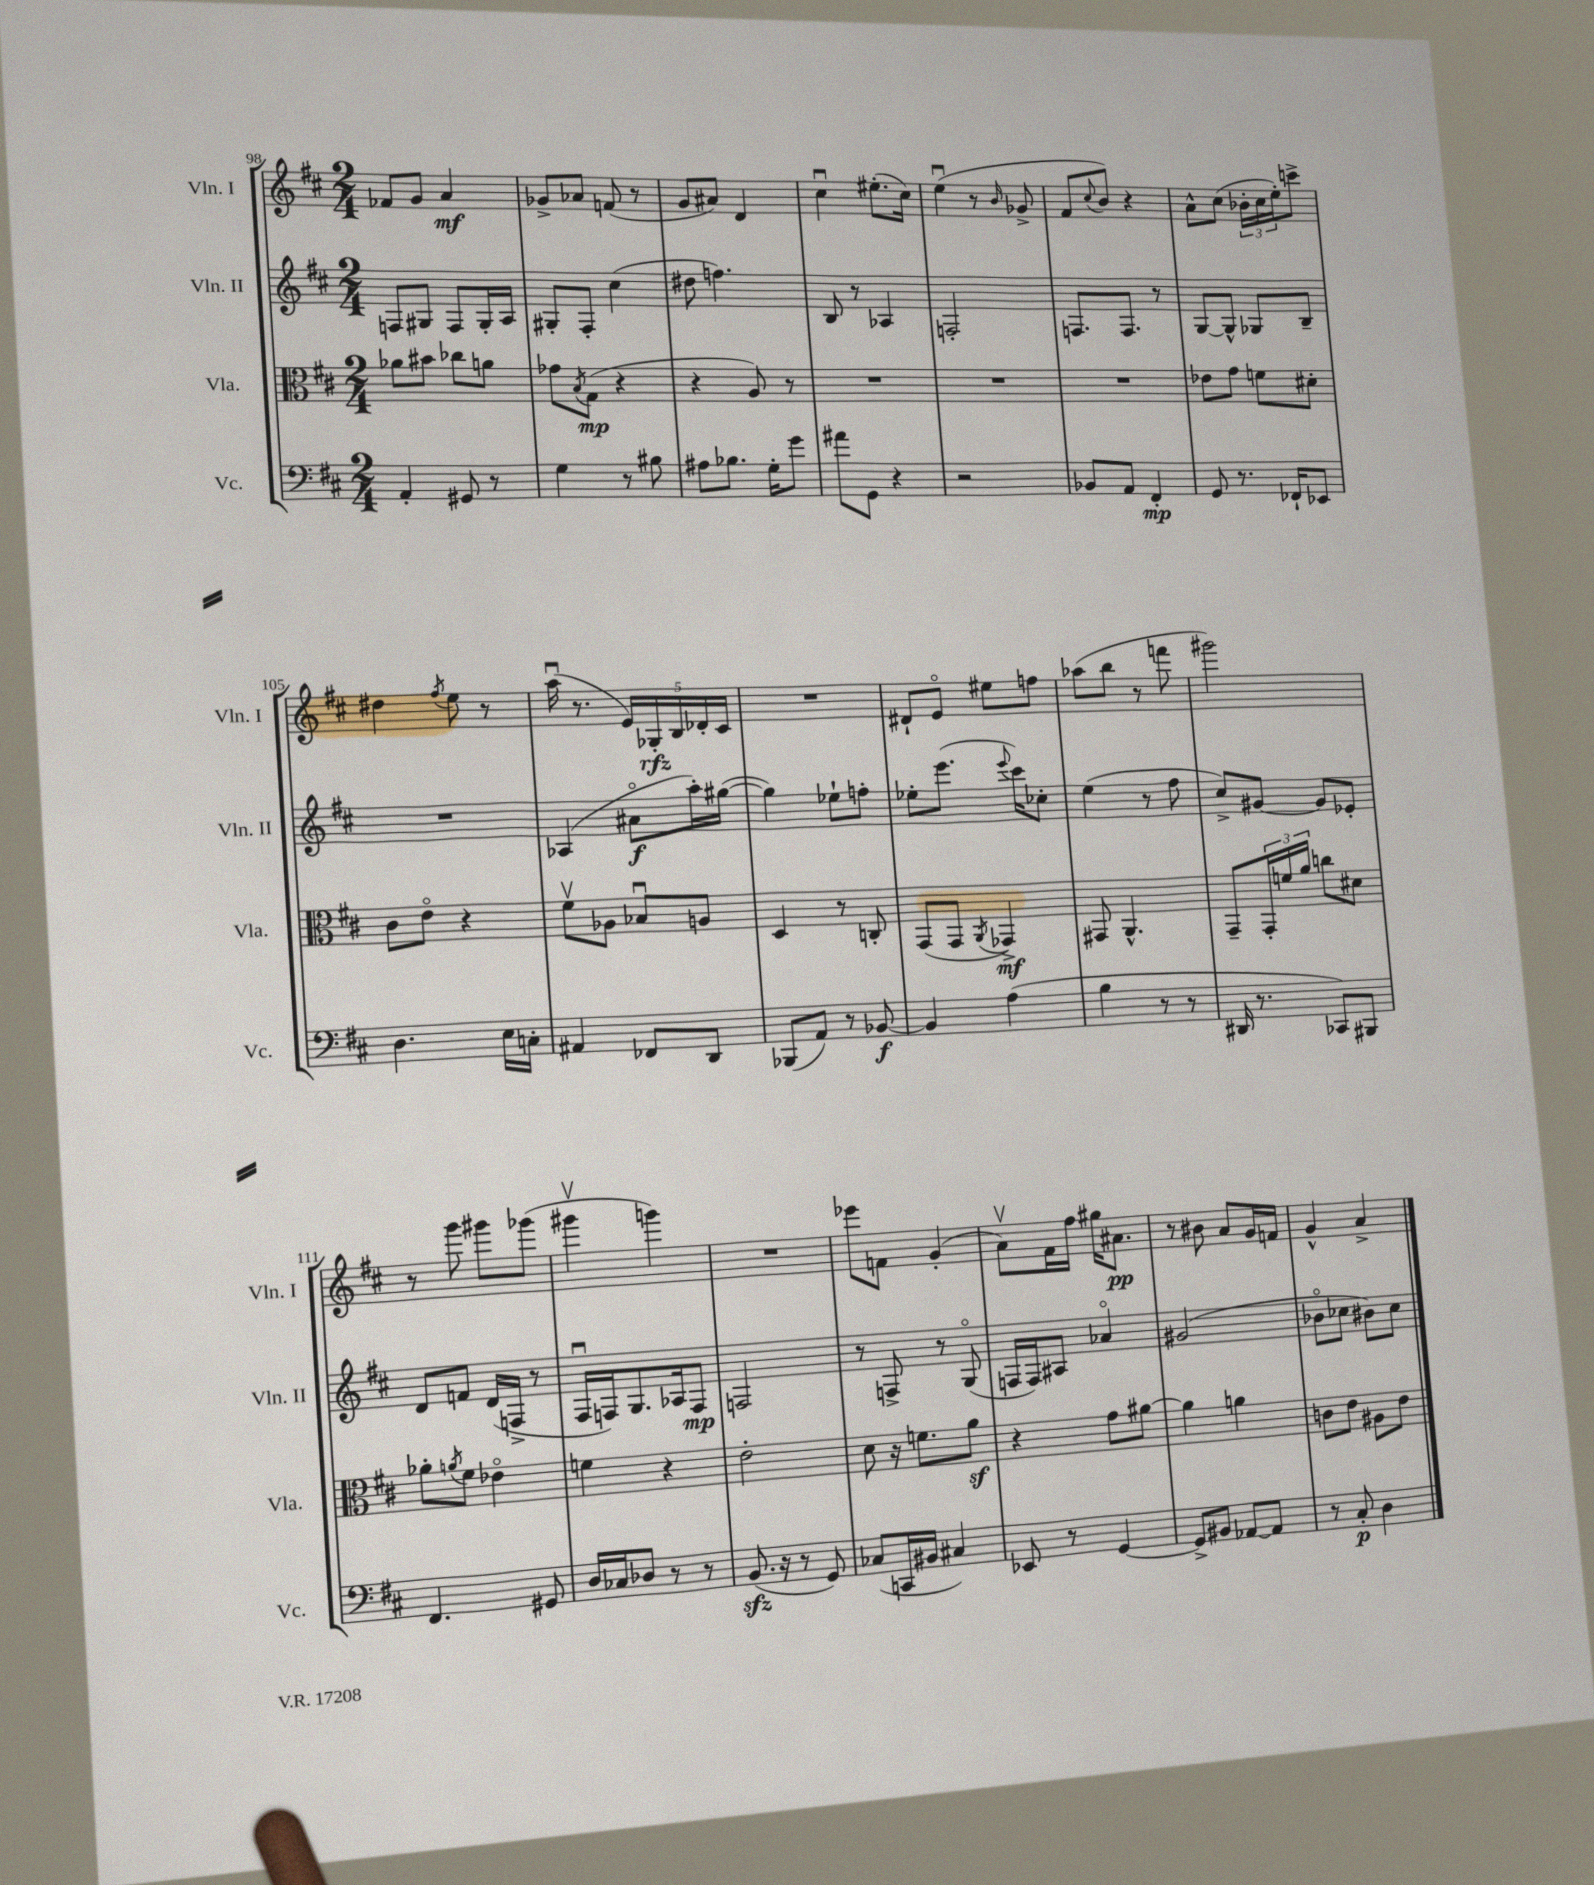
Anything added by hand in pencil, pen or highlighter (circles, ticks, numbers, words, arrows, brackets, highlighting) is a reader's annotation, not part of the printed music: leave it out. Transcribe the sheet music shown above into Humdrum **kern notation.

**kern	**dynam	**kern	**dynam	**kern	**dynam	**kern	**dynam
*part4	*part4	*part3	*part3	*part2	*part2	*part1	*part1
*staff4	*staff4	*staff3	*staff3	*staff2	*staff2	*staff1	*staff1
*I"Vc.	*	*I"Vla.	*	*I"Vln. II	*	*I"Vln. I	*
*I'Vc.	*	*I'Vla.	*	*I'Vln. II	*	*I'Vln. I	*
*clefF4	*	*clefC3	*	*clefG2	*	*clefG2	*
*k[f#c#]	*	*k[f#c#]	*	*k[f#c#]	*	*k[f#c#]	*
*M2/4	*	*M2/4	*	*M2/4	*	*M2/4	*
=98	=98	=98	=98	=98	=98	=98	=98
4AA'/	.	8a-X\L	.	8Fn/L	.	8f-X/L	.
.	.	8b#X\J	.	8G#X/J	.	8g/J	.
8GG#X/	.	8cc-X\L	.	8F/L	.	4a/	mf
8r	.	8an\J	.	16G#'/L	.	.	.
.	.	.	.	16A/JJ	.	.	.
=99	=99	=99	=99	=99	=99	=99	=99
4G\	.	8g-X\L	.	8G#X'/L	.	8g-X^/L	.
.	.	8qB/	.	.	.	.	.
.	.	(8G\J	mp	8F#'/J	.	8a-X/J	.
8r	.	4r	.	(4cc#\	.	(8fn/	.
8B#X\	.	.	.	.	.	8r	.
=100	=100	=100	=100	=100	=100	=100	=100
8A#X\L	.	4r	.	8dd#X\	.	8g/L	.
8.B-X\J	.	.	.	4.ffn\)	.	8a#X/J)	.
.	.	8A/)	.	.	.	4d/	.
16G'\KL	.	.	.	.	.	.	.
8g\J	.	8r	.	.	.	.	.
=101	=101	=101	=101	=101	=101	=101	=101
8a#X\L	.	2r	.	8B/	.	4cc#u\	.
8GG\J	.	.	.	8r	.	.	.
4r	.	.	.	4A-X/	.	(8.ee#X'\L	.
.	.	.	.	.	.	16cc#\Jk)	.
=102	=102	=102	=102	=102	=102	=102	=102
2r	.	2r	.	2Fn'/	.	(4eeu\	.
.	.	.	.	.	.	8r	.
.	.	.	.	.	.	16qqb/	.
.	.	.	.	.	.	8g-X^/	.
=103	=103	=103	=103	=103	=103	=103	=103
8BB-X/L	.	2r	.	8.Fn/L	.	8f#/L	.
.	.	.	.	.	.	8qqcc#/	.
8AA/J	.	.	.	.	.	8b/J)	.
.	.	.	.	8.F/J	.	.	.
4FF#'/	mp	.	.	.	.	4r	.
.	.	.	.	8r	.	.	.
=104	=104	=104	=104	=104	=104	=104	=104
8GG/	.	8e-X\L	.	[8G/L	.	8a^^\L	.
8.r	.	8g\J	.	8G^^/J]	.	(8cc#\J	.
.	.	8fn\L	.	8G-X/L	.	24b-X'\LL	.
.	.	.	.	.	.	24cc#\	.
16FF-X`/KL	.	.	.	.	.	.	.
.	.	.	.	.	.	24ee'\J)	.
8EE-X/J	.	8d#X'\J	.	8B~/J	.	8cccn^\J	.
!!LO:LB:g=z
=105	=105	=105	=105	=105	=105	=105	=105
4.D\	.	8c#\L	.	2r	.	4dd#X\	.
.	.	8e\J	.	.	.	.	.
.	.	.	.	.	.	8qff#/	.
.	.	4r	.	.	.	8ee\	.
16E\LL	.	.	.	.	.	8r	.
16Cn'\JJ	.	.	.	.	.	.	.
=106	=106	=106	=106	=106	=106	=106	=106
4AA#X/	.	8f#v\L	.	(4A-X/	.	(16aau\	.
.	.	.	.	.	.	8.r	.
.	.	8A-X\J	.	.	.	.	.
8FF-X/L	.	8B-Xu/L	.	8a#X\L	f	20e/LL)	.
.	.	.	.	.	.	20G-X'/	rfz
.	.	.	.	.	.	20B/	.
8DD/J	.	8An/J	.	16aa'\L)	.	.	.
.	.	.	.	.	.	20d-X'/	.
.	.	.	.	([16gg#X\JJ	.	.	.
.	.	.	.	.	.	20c#/JJ	.
=107	=107	=107	=107	=107	=107	=107	=107
(8BBB-X/L	.	4D/	.	4gg#\])	.	2r	.
8AA/J)	.	.	.	.	.	.	.
8r	.	8r	.	8ee-X`\L	.	.	.
[8BB-X/	f	8Cn'/	.	8ffn'\J	.	.	.
=108	=108	=108	=108	=108	=108	=108	=108
4BB-/]	.	(8GG/L	.	8ee-X'\L	.	8d#X`/L	.
.	.	8GG/J	.	(8.eee\J	.	8e/J	.
.	.	8qAA/	.	.	.	.	.
(4A\	.	4GG-X^/)	mf	.	.	8ee#X\L	.
.	.	.	.	8qqeee/	.	.	.
.	.	.	.	16ccc#\KL)	.	.	.
.	.	.	.	8cc-X'\J	.	8ffn\J	.
=109	=109	=109	=109	=109	=109	=109	=109
4B\	.	8GG#X/	.	(4ee\	.	(8aa-X\L	.
.	.	4.AA^^/	.	.	.	8bb\J	.
8r	.	.	.	8r	.	8r	.
8r	.	.	.	8ff#\	.	8fffn\	.
=110	=110	=110	=110	=110	=110	=110	=110
16DD#X/	.	8GG~/L	.	8cc#^/L)	.	2ggg#X\)	.
8.r	.	.	.	.	.	.	.
.	.	24GG'/L	.	[8g#X/J	.	.	.
.	.	24fn/	.	.	.	.	.
.	.	24a/JJ	.	.	.	.	.
8CC-X/L)	.	8ccn\L	.	8g#/L]	.	.	.
8BBB#X/J	.	8d#X\J	.	8e-X'/J	.	.	.
!!LO:LB:g=z
=111	=111	=111	=111	=111	=111	=111	=111
4.FF#/	.	8a-X'\L	.	8d/L	.	8r	.
.	.	8qan/	.	.	.	.	.
.	.	8f#\J	.	8fn/J	.	8ggg\	.
.	.	4e-X\	.	(16d/LL	.	8ggg#X\L	.
.	.	.	.	16Fn^/JJ	.	.	.
8GG#X/	.	.	.	8r	.	(8ggg-X\J	.
=112	=112	=112	=112	=112	=112	=112	=112
16D/LL	.	4fn\	.	16F#u/LL	.	4ggg#Xv\	.
16C-X/J	.	.	.	16Fn/J)	.	.	.
8D-X/J	.	.	.	8.G/	.	.	.
8r	.	4r	.	.	.	4gggn\)	.
.	.	.	.	16A-X/k	.	.	.
8r	.	.	.	8F/J	mp	.	.
=113	=113	=113	=113	=113	=113	=113	=113
(8.BBzz/	.	2e'\	.	2Fn/	.	2r	.
16r	.	.	.	.	.	.	.
8r	.	.	.	.	.	.	.
8GG/)	.	.	.	.	.	.	.
=114	=114	=114	=114	=114	=114	=114	=114
(8C-X/L	.	8d\	.	8r	.	8eee-X\L	.
16CCn/L	.	16r	.	8Fn^/	.	8fn\J	.
16BB#X/JJ	.	8.fn\L	.	.	.	.	.
4C#X/)	.	.	.	8r	.	(4g'/	.
.	.	8az\J	.	(8G/	.	.	.
=115	=115	=115	=115	=115	=115	=115	=115
8EE-X/	.	4r	.	16Fn/LL	.	8av\L)	.
.	.	.	.	16F/J)	.	.	.
8r	.	.	.	8A#X/J	.	16f#\L	.
.	.	.	.	.	.	16ff#\JJ	.
[4GG/	.	8g\L	.	4a-X/	.	16gg#X\KL	.
.	.	.	.	.	.	8.a#X\J	pp
.	.	[8a#X\J	.	.	.	.	.
=116	=116	=116	=116	=116	=116	=116	=116
8GG^/L]	.	4a#\]	.	(2g#X/	.	8r	.
8BB#X/J	.	.	.	.	.	8b#X\	.
[8AA-X/L	.	4an\	.	.	.	8a/L	.
8AA-/J]	.	.	.	.	.	16g/L	.
.	.	.	.	.	.	16fn/JJ	.
=117	=117	=117	=117	=117	=117	=117	=117
8r	.	8cn\L	.	8b-X\L	.	4g^^/	.
8C#'/	p	8e\J	.	8cc-X\J	.	.	.
4D\	.	8A#X\L	.	8b#X\L)	.	4a^/	.
.	.	8e\J	.	8cc-\J	.	.	.
==	==	==	==	==	==	==	==
*-	*-	*-	*-	*-	*-	*-	*-
